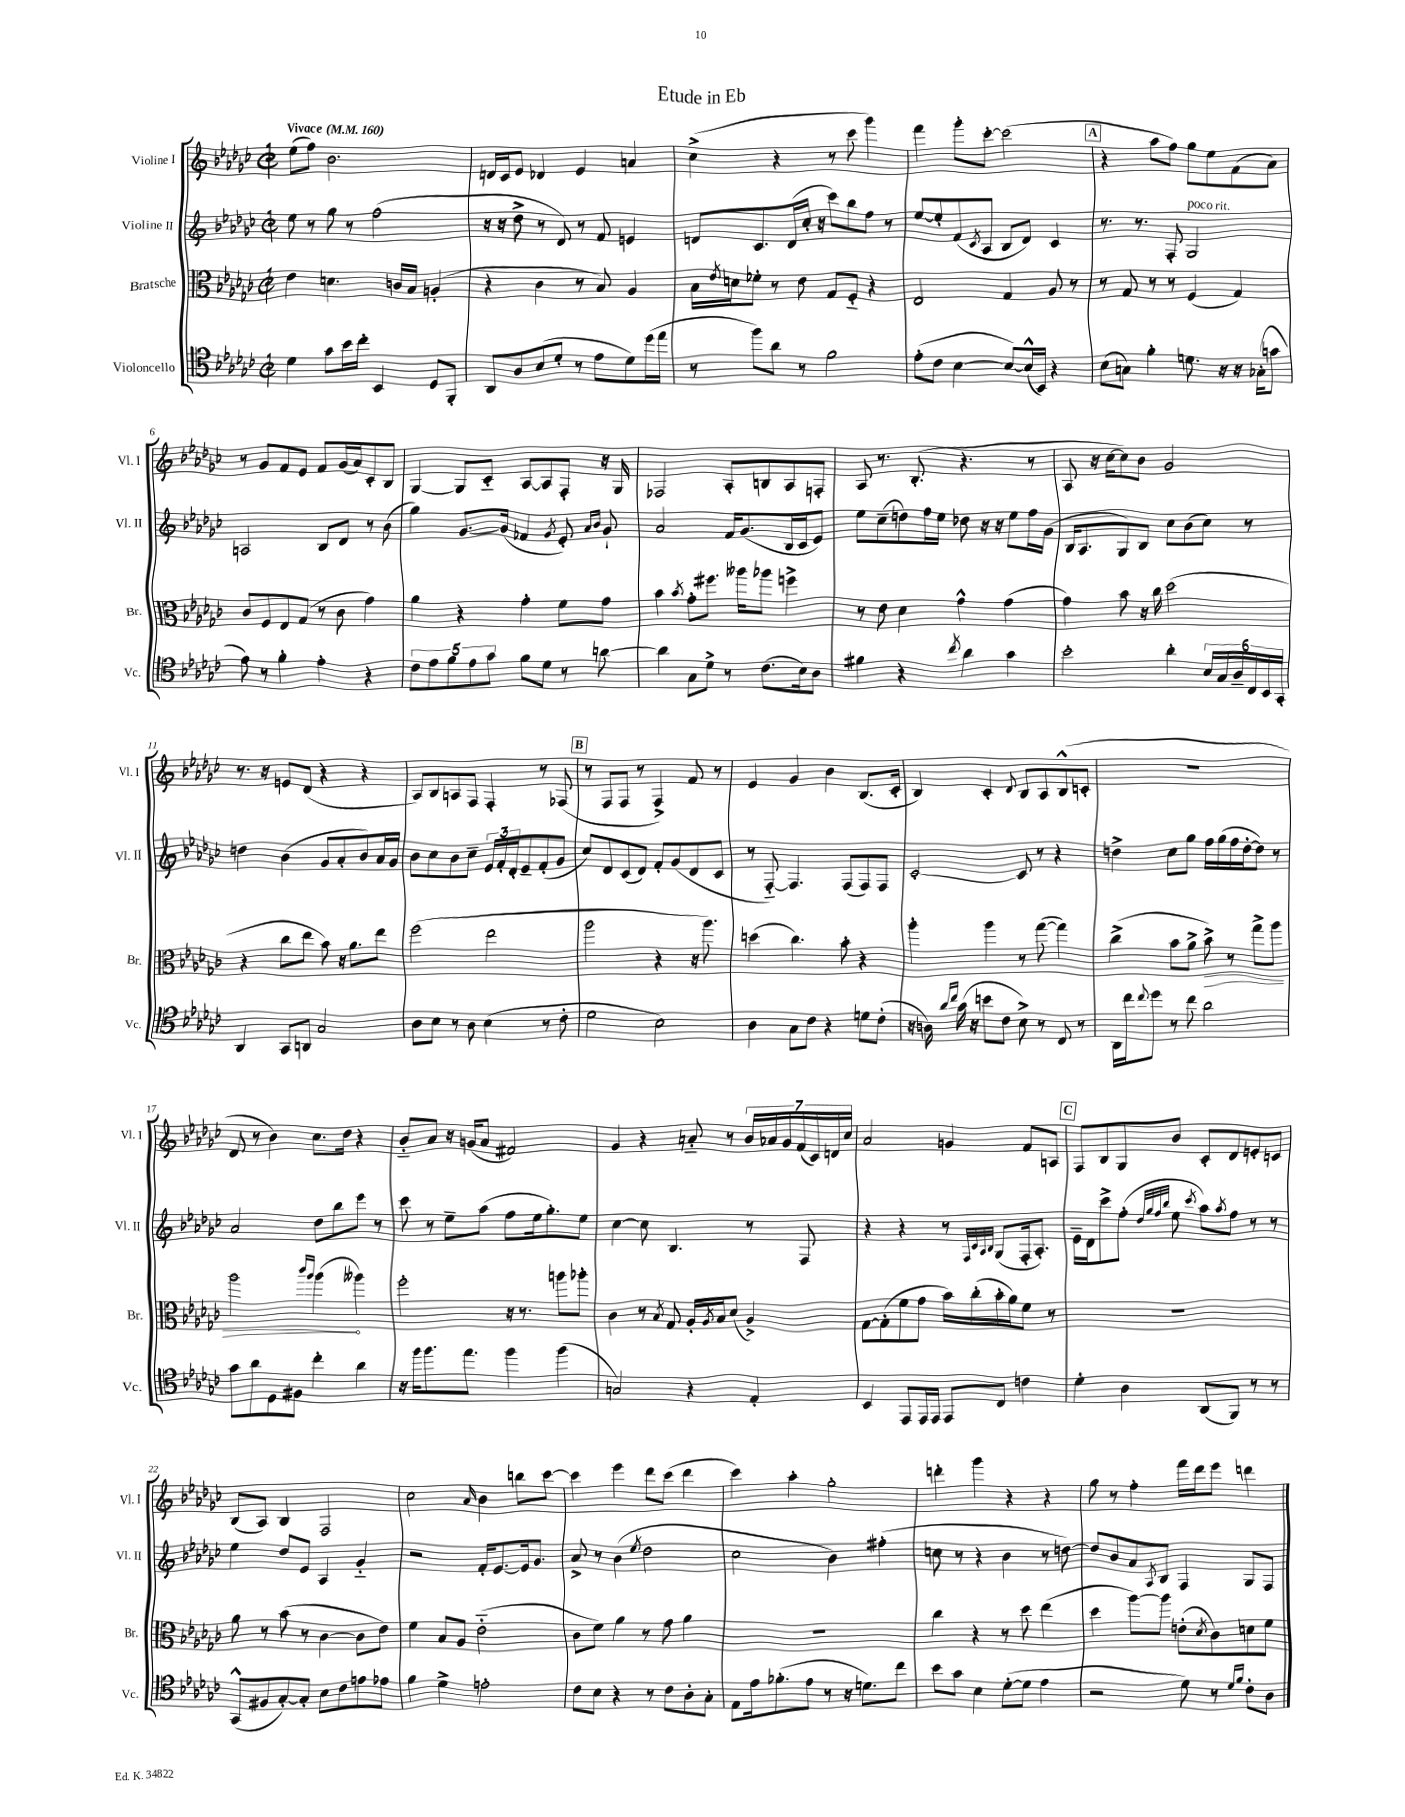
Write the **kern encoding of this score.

**kern	**kern	**kern	**kern
*staff4	*staff3	*staff2	*staff1
*clefC4	*clefC3	*clefG2	*clefG2
*k[b-e-a-d-g-c-]	*k[b-e-a-d-g-c-]	*k[b-e-a-d-g-c-]	*k[b-e-a-d-g-c-]
*M2/2	*M2/2	*M2/2	*M2/2
*met(c|)	*met(c|)	*met(c|)	*met(c|)
*MM160	*MM160	*MM160	*MM160
4d-\	4e-\	8ee-\	(8ee-\L
.	.	8r	8ff\J)
8g-\L	4.d\	8gg-\	2.b-\
16b-\L	.	8r	.
16cc-'\JJ	.	.	.
4BB-/	.	(2ff\	.
.	16c/LL	.	.
.	16B-/JJ	.	.
8D-/L	(4A'/	.	.
8FF'/J	.	.	.
=	=	=	=
8AA-/L	4r	16r	16d/LL
.	.	16r	16c-/J
8A-/	.	8dd-^\	8e-/J
(8B-/	4c-\	8r	4d-/
8d-'/J	.	8d-/)	.
8r	8r	8r	4e-/
8e-\L	8B-/)	8f/	.
8d-\)	4A-/	4e/	4a/
(16dd-\L	.	.	.
16ee-\JJ	.	.	.
=	=	=	=
8r	16B-\LL	8d/L	(4cc-^\
.	8qe-/	.	.
.	16d\J	.	.
8ff\L)	8f-'\J	8.c-/	.
8a-\J	8r	.	4r
.	.	(16d/L	.
8r	8e-\	16cc-'/JJ	.
.	.	16r	.
2f\	8G-/L	8ccc-\L)	8r
.	8F'~/J	8bb-\	8ccc-\
.	4r	8ff\J	4ggg-\)
.	.	8r	.
=	=	=	=
(8e-'\L	2E-/	[8ee-/L	4fff\
8c-\J	.	8ee-'/]	.
[4B-\	.	(8f/	8ggg-'\L
.	.	8qc-/	.
.	.	8A-/J	[8ccc-'\J
8B-/_L)	4G-/	8B-/L	(2ccc-\]
(16B-^^/]L	.	8d-/J)	.
16BB-/JJ)	.	.	.
4r	8A-/	4c-/	.
.	8r	.	.
=	=	=	=
(8B-\L	8r	8.r	4r
8G\J)	8G-/	.	.
.	.	8.r	.
4f'\	8r	.	8aa-\L
.	8r	8F'/	8ff\J)
8.d\	(4F/	2G-/	8gg-\L
.	.	.	8ee-\
16r	.	.	.
16r	4G-/)	.	(8f\
(16G-'\LK	.	.	.
8g\J	.	.	8a-\J)
=	=	=	=
8e-\)	8c-/L	2A/	8r
8r	8F/	.	8g-/L
4f'\	8E-/	.	8f/
.	(8G-/J	.	8e-/J
4e-'\	8r	8B-/L	8f/L
.	8c-\	8d-/J	(16g-/L
.	.	.	16a-/J)
4r	4g-\)	8r	8c-'/
.	.	(8b-\	8B-/J
=	=	=	=
10c-\L	4a-\	4gg-\)	[4G-/
10e-\	.	.	.
10f\	.	.	.
.	4r	[8.g-/L	8G-/]L
10e-\	.	.	.
.	.	.	8c-'~/J
10g-\J	.	.	.
.	.	(16g-/]Jk	.
8f\L	4g-'\	4f-/	[8A-/L
8d-\J	.	.	8A-/]
.	.	8qg-/	.
8r	8f\L	8e-'/)	8F'/J
.	.	16qqa-/LL	.
.	.	16qqb-/JJ	.
[8a\	8g-\J	8g-`/	16r
.	.	.	16G-/
=	=	=	=
4a\]	4b-\	2a-/	2F-/
.	8qb-/	.	.
8G-\L	8g-'\L	.	.
8d-^\J	8.ff#\J	.	.
8r	.	16f/LK	8A-'/L
.	16aa--\LK	(8.g-/	.
(8.c-\L	8aa-\J	.	8B/
.	4ff^\	16B-/L	8A-/
16B-\k)	.	16c-/J	.
8A-\J	.	8e-/J)	8F'/J
=	=	=	=
4f#\	8r	8ee-\L	8A-/
.	8e-\	(8cc-~\	8.r
4r	4d-\	8dd\)	.
.	.	.	(8.B-'/
.	.	16ff\L	.
.	.	16ee-\JJ	.
8qcc-/	.	.	.
4a-\	4g-^^\	8dd-\	4.r
.	.	16r	.
.	.	16r	.
4g-\	(4g-\	8ee-\L	.
.	.	16ff\L	8r
.	.	(16g-\JJ	.
=	=	=	=
2b-'\	4g-\)	16B-/LK	8A-/
.	.	8.A-/	.
.	.	.	16r
.	.	.	[16cc-\LK
.	8b-\	8G-/)	8cc-\])
.	16r	8B-/J	8b-\J
.	16cc-\	.	.
4a-'\	(2dd-\	8cc-\L	2g-/
.	.	(8b-\	.
24B-/LL	.	8cc-\J)	.
24G-/	.	.	.
24A-~/	.	.	.
24C-/	.	8r	.
24BB-/	.	.	.
24GG-'/JJ	.	.	.
=	=	=	=
4AA-/	4r	4dd\	8.r
.	.	.	16r
8GG-/L	8cc-\L	(4b-\	8e/L
8AA/J	8ee-\J	.	(8d-/J
2G-/	8b-\)	8g-/L	4r
.	16r	8a-'/	.
.	8.a-\L	.	.
.	.	8b-/)	4r
.	8ee-\J	16a-/L	.
.	.	16g-/JJ	.
=	=	=	=
8A-\L	(2ff\	8b-\L	8A-/L)
8B-\J	.	8cc-\	8B-/
8r	.	8b-\	8A/
8A-\	.	8cc-~\J	8F/J
(4B-\	2ee-\	24e-/LL	4F'/
.	.	24f'/	.
.	.	24d-'/J	.
.	.	8e-~/	.
8r	.	(8f'/	8r
8c-'\	.	8g-/J	(8F-/
=	=	=	=
2d-\	2aa-\	8cc-/L)	8r
.	.	8d-/	8F/L
.	.	(8c-/	8F/J
.	.	8d-/J)	8r
2B-\)	4r	8f'/L	4F^/)
.	.	(8g-/	.
.	16r	8d-/	8f/
.	8.aa-\)	.	.
.	.	8c-/J	8r
=	=	=	=
4A-\	(4dd\	8r	4e-/
.	.	[8F'~/)	.
8G-\L	4.cc-\)	4.F/]	4g-/
8c-\J	.	.	.
4r	.	.	4b-\
.	8b-'\	(8F/L	.
8d\L	4r	8F/)	(8.B-/L
(8c-'\J	.	8F/J	.
.	.	.	16c-'/Jk
=	=	=	=
16r	4aa-'\	[2c-'/	4B-/)
16A\)	.	.	.
16qqa-/LL	.	.	.
16qqcc-/JJ	.	.	.
(16g-\	.	.	.
16r	.	.	.
8b\L	4aa-\	.	4c-'/
8c-\J	.	.	.
.	.	.	8qqd-/
8B-^\)	8r	8c-/]	8B-/L
8r	([8gg-\	8r	8A-/
8C-/	4gg-\])	4r	(8B-^^/
8r	.	.	8c'/J
=	=	=	=
16AA-\LL	(4cc-^\	4dd^\	1r
16cc-\J	.	.	.
8qqcc-/	.	.	.
8dd-\J	.	.	.
8r	8b-\L	8cc-\L	.
8cc-\	8a-^\J	8gg-\J	.
2a-\	8b-^\)	16ff\LL	.
.	.	(16gg-\	.
.	8r	16ff\	.
.	.	[16dd'\J	.
.	8gg-^\L	8dd\]J)	.
.	8aa-\J	8r	.
=	=	=	=
8g-\L	2aa-\	2a-/	8d-/
8a-\	.	.	8r
8D-\	.	.	4b-\)
8F#\J	.	.	.
.	16qqccc-/LL	.	.
.	16qqaa-/JJ	.	.
4cc-'\	(4aa-\	8dd-\L	8.cc-\L
.	.	8bb-\	.
.	.	.	16dd-\Jk
4a-\	4aa--\)	8eee-\J	4r
.	.	8r	.
=	=	=	=
16r	2ff'\	8ccc-\	8b-'~/L
16ff\LK	.	.	.
8.ff\	.	8r	8a-/J
.	.	8ee-~\L	16r
8.ee-\J	.	.	(16g/LK
.	.	(8aa-\J	8a-/J
4ff\	16r	8ff\L	2f#/)
.	8.r	.	.
.	.	16ee-\k	.
.	.	8.gg-'\)	.
(4ff\	8aa\L	.	.
.	8aa-'\J	8ee-\J	.
=	=	=	=
2G/)	4c-\	[4cc-\	4g-/
.	8r	8cc-\]	4r
.	8qB-/	.	.
.	8G-/	4.B-/	.
4r	16A-'/LL	.	8a'~/
.	8qA-/	.	.
.	16B-/J	.	.
.	(8d-/J	.	8r
4E-'/	4A-^/)	8r	28b-/LL
.	.	.	28a-/
.	.	.	28g-/
.	.	.	(28f/
.	.	8F/	.
.	.	.	28c-/)
.	.	.	28d/
.	.	.	28cc-/JJ
=	=	=	=
4BB-/	[8G-\L	4r	2a-/
.	(8G-'\]	.	.
8EE-/L	8f\	4r	.
16EE-/L	8g-\J	.	.
16EE-/JJ	.	.	.
8EE-/L	16b-\LL)	8r	4g/
.	(16cc-'\	.	.
.	.	32qqF/LLL	.
.	.	32qqc-/	.
.	.	32qqA-/	.
.	.	32qqB-/JJJ	.
8C-/J	16b-'\	(8G-/L	.
.	16a-\J)	.	.
4c\	8f\J	16F'/k	8f/L
.	.	8.A-'/J)	.
.	8r	.	8A/J
=	=	=	=
4d-'\	1r	16e-~\LL	8F/L
.	.	16d-\J	.
.	.	8ccc-^\	8B-/
4A-\	.	(8ff'\J	8G-/
.	.	32qqdd-/LLL	.
.	.	32qqgg-/	.
.	.	32qqff/	.
.	.	32qqbb-/JJJ	.
.	.	8ee-\	8b-/J
.	.	8qccc-/	.
(8AA-/L	.	8aa-\L)	8c-'/L
.	.	8qaa-/	.
8FF/J)	.	8ff\J	8d-/
8r	.	8r	8e'/
8r	.	8r	8c/J
=	=	=	=
(8GG-^^/L	8a-\	4ee-\	(8B-/L
8F#/	8r	.	8A-/J)
[8G-'/)	(8b-\	8dd-/L	4B-/
8G-'/]J	8r	8e-/J	.
8B-\L	[4c-\	4A-/	2F/
8c-\	.	.	.
8e\	8c-\]L	4g-'~/	.
8e-\J	8e-\J)	.	.
=	=	=	=
4f\	4f\	2r	2cc-\
4d-^\	8B-/L	.	.
.	8A-/J	.	.
.	.	.	16qqa-/
2e'\	(2e-'~\	16f'/LK	4b-\
.	.	[8.e-/	.
.	.	16e-/]k	8bb\L
.	.	8.g-/J	.
.	.	.	[8ccc-\J
=	=	=	=
8c-\L	8c-\L	8a-^/	4ccc-\]
8B-\J	8f\J)	8r	.
4r	4a-\	(4b-\	4eee-\
.	.	8qee-/	.
8r	8r	2dd-\	8ddd-\L
8c-\L	8g-\	.	(8ccc-\J
8A-'\	4a-\	.	4ddd-\
8G-'\J	.	.	.
=	=	=	=
8E-\L	1r	2cc-\	4ccc-\)
16e-\k	.	.	.
(8.f-'\	.	.	.
.	.	.	4aa-'\
8e-\J	.	.	.
8r	.	4b-\)	2gg-'\
16r	.	.	.
8.d\L)	.	.	.
.	.	(4ff#'\	.
8cc-\J	.	.	.
=	=	=	=
8b-\L	4cc-\	8cc\	4ddd'\
8g-\J	.	8r	.
4B-\	4r	4r	4ggg-\
([8d-'\L	8r	4b-\	4r
8d-\]J	8dd-\	.	.
4e-\	(4ee-\	8r	4r
.	.	[8dd\)	.
=	=	=	=
2r	4dd-\	8dd/]L	8gg-\
.	.	8b-/	8r
.	[8aa-\L)	8a-/	4ff'\
.	.	8qA-/	.
.	8aa-\]J	8B-/J	.
8d-\)	(8e'\L	4F/	16fff\LL
.	.	.	16ddd-\J
.	8qd-/	.	.
8r	8c-\)	.	8eee-\J
16qqd-/LL	.	.	.
16qqf/JJ	.	.	.
8c-'\L	8d\	8G-/L	4ddd\
8A-\J	8f\J	8F/J	.
==	==	==	==
*-	*-	*-	*-
